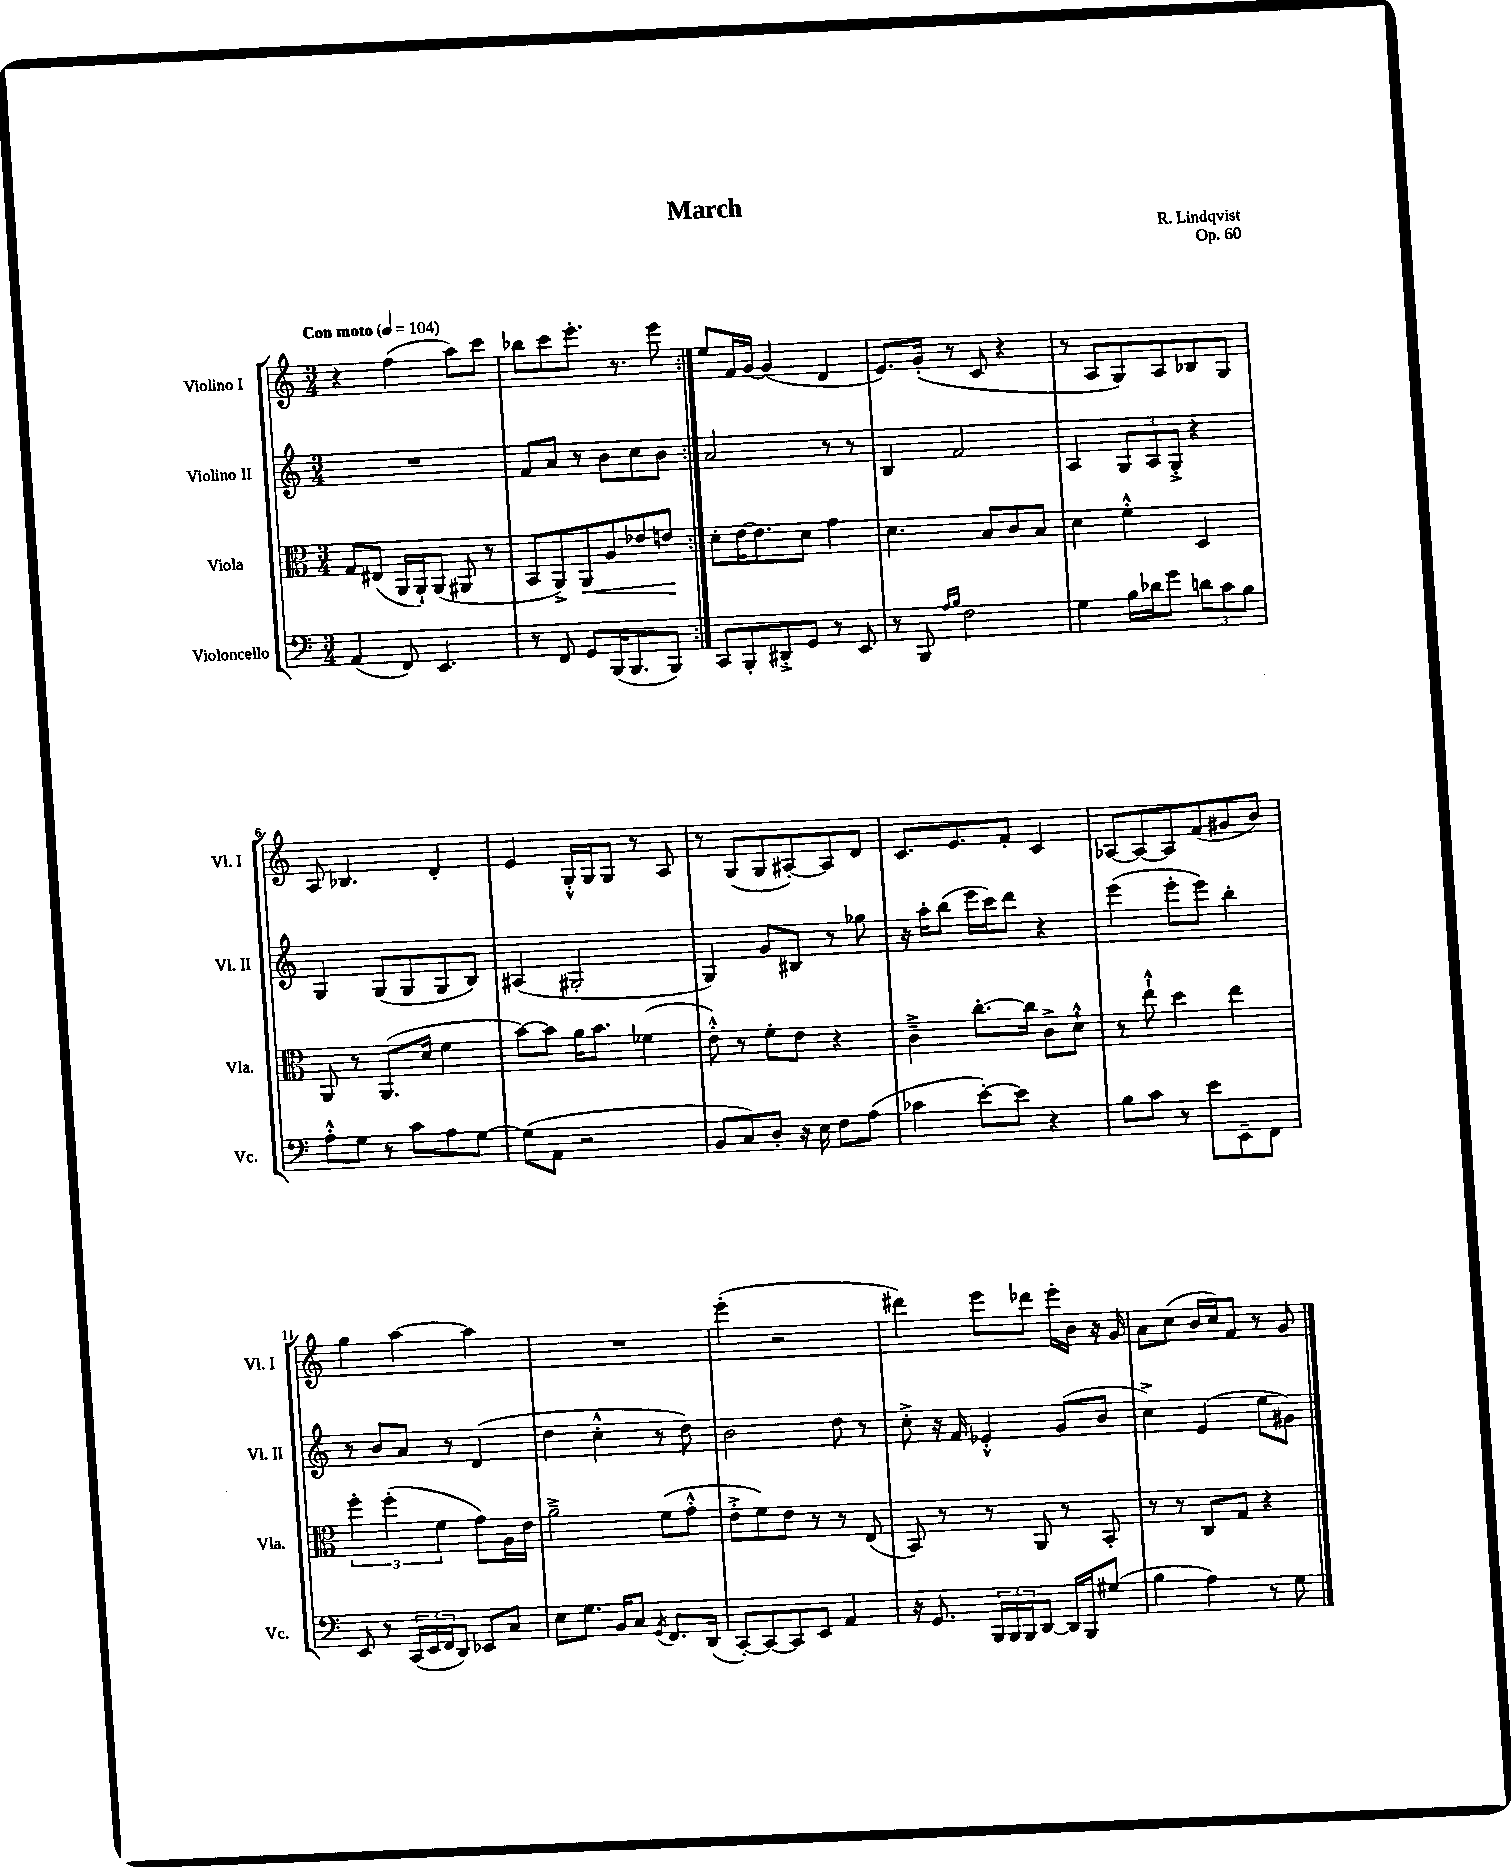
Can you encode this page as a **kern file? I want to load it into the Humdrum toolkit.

**kern	**kern	**kern	**kern
*staff4	*staff3	*staff2	*staff1
*clefF4	*clefC3	*clefG2	*clefG2
*k[]	*k[]	*k[]	*k[]
*M3/4	*M3/4	*M3/4	*M3/4
*MM104	*MM104	*MM104	*MM104
(4AA	8G	2.r	4r
.	(8E#	.	.
8FF)	16AA	.	(4ff
.	16AA`)	.	.
4.EE	(8AA	.	.
.	8AA#	.	8aa)
.	8r	.	8ccc
=	=	=	=
8r	8BB	8f	8bb-
8FF	8AA^)	8a	8ccc
8GG	8AA	8r	8.eee'
(16BBB	8A	8b	.
8.BBB	.	.	8.r
.	8e-	8cc	.
8BBB)	8e	8b	8eee
=:|!	=:|!	=:|!	=:|!
8CC	8d'	2a	8ee
8BBB'	[16e	.	16f
.	8.e]	.	[16g
8DD#'^	.	.	(4g]
8GG	8d	.	.
8r	4g	8r	4d
8EE	.	8r	.
=	=	=	=
8r	4.d	4B	8.e)
8BBB	.	.	.
.	.	.	(16g'
16qqA	.	.	.
16qqB	.	.	.
2F	.	2f	8r
.	8B	.	8c
.	8c	.	4r
.	8B	.	.
=	=	=	=
4G	4d	4A	8r
.	.	.	8A
16B	4f'^^	12G	8G)
16d-	.	.	.
.	.	12A	.
8g	.	.	8A
.	.	12G'^	.
12d	4D	4r	8B-
12c	.	.	.
.	.	.	8G
12B	.	.	.
=	=	=	=
8A'^^	8AA	4G	8A
8G	8r	.	4.B-
8r	(8.AA	(8G	.
8c	.	8G	.
.	16d	.	.
8A	4f	8G	4d'
[8G	.	8B)	.
=	=	=	=
(8G]	[8b)	(4A#	4e
8AA	8b]	.	.
2r	16a	2G#'	16G'^^
.	8.b	.	16G
.	.	.	8G
.	(4f-	.	8r
.	.	.	8A
=	=	=	=
8BB	8e'^^)	4G)	8r
8C)	8r	.	(8G
8D'	8f'	8g	8G
16r	8e	8B#	[8A#')
16E	.	.	.
8F	4r	8r	8A#]
(8A	.	8gg-	8d
=	=	=	=
4c-	4c~^	16r	8.c
.	.	16aa'	.
.	.	(8bb	.
.	.	.	8.e
[8e')	[8.cc'	16eee	.
.	.	16ccc)	.
8e]	.	8ddd	8f'
.	16cc]	.	.
4r	8c^	4r	4c
.	8d`^^	.	.
=	=	=	=
8B	8r	(4eee	[8A-
8c	8ee`^^	.	8A-_
8r	4dd	8eee'	8A-]
8e	.	8eee)	(8f
8EE~	4ee	4bb'	8g#
8FF	.	.	8b)
=	=	=	=
8EE	6ff'	8r	4gg
8r	.	8b	.
.	(6ff'	.	.
(24CC	.	8a	[4aa
24EE	.	.	.
24FF	6f	.	.
8DD)	.	8r	.
8EE-	8g)	(4d	4aa]
8C	16A	.	.
.	16e	.	.
=	=	=	=
8E	2a~^	4dd	2.r
8.G	.	.	.
.	.	4cc'^^	.
16BB	.	.	.
8C	.	.	.
8qGG	.	.	.
8.FF	(8f	8r	.
.	8g'^^	8dd)	.
(16DD	.	.	.
=	=	=	=
[8CC')	8e'^	2b	(4eee'
8CC_	8f)	.	.
8CC]	8e	.	2r
8EE	8r	.	.
4AA	8r	8dd	.
.	(8E	8r	.
=	=	=	=
16r	8BB)	8cc'^	4ddd#)
8.GG	.	.	.
.	8r	16r	.
.	.	16f	.
24BBB	8r	4e-'^^	8eee
24BBB	.	.	.
24BBB	.	.	.
[8DD	8AA	.	8ddd-
16DD]	8r	(8g	16eee'
16BBB	.	.	16b
(8G#	8BB'	8b	16r
.	.	.	16g
=	=	=	=
4B	8r	4cc^)	8a
.	8r	.	(8cc
4A)	8C	(4e	16b
.	.	.	16cc)
.	8G	.	8f
8r	4r	8ee	8r
8G	.	8g#)	8g
==	==	==	==
*-	*-	*-	*-
